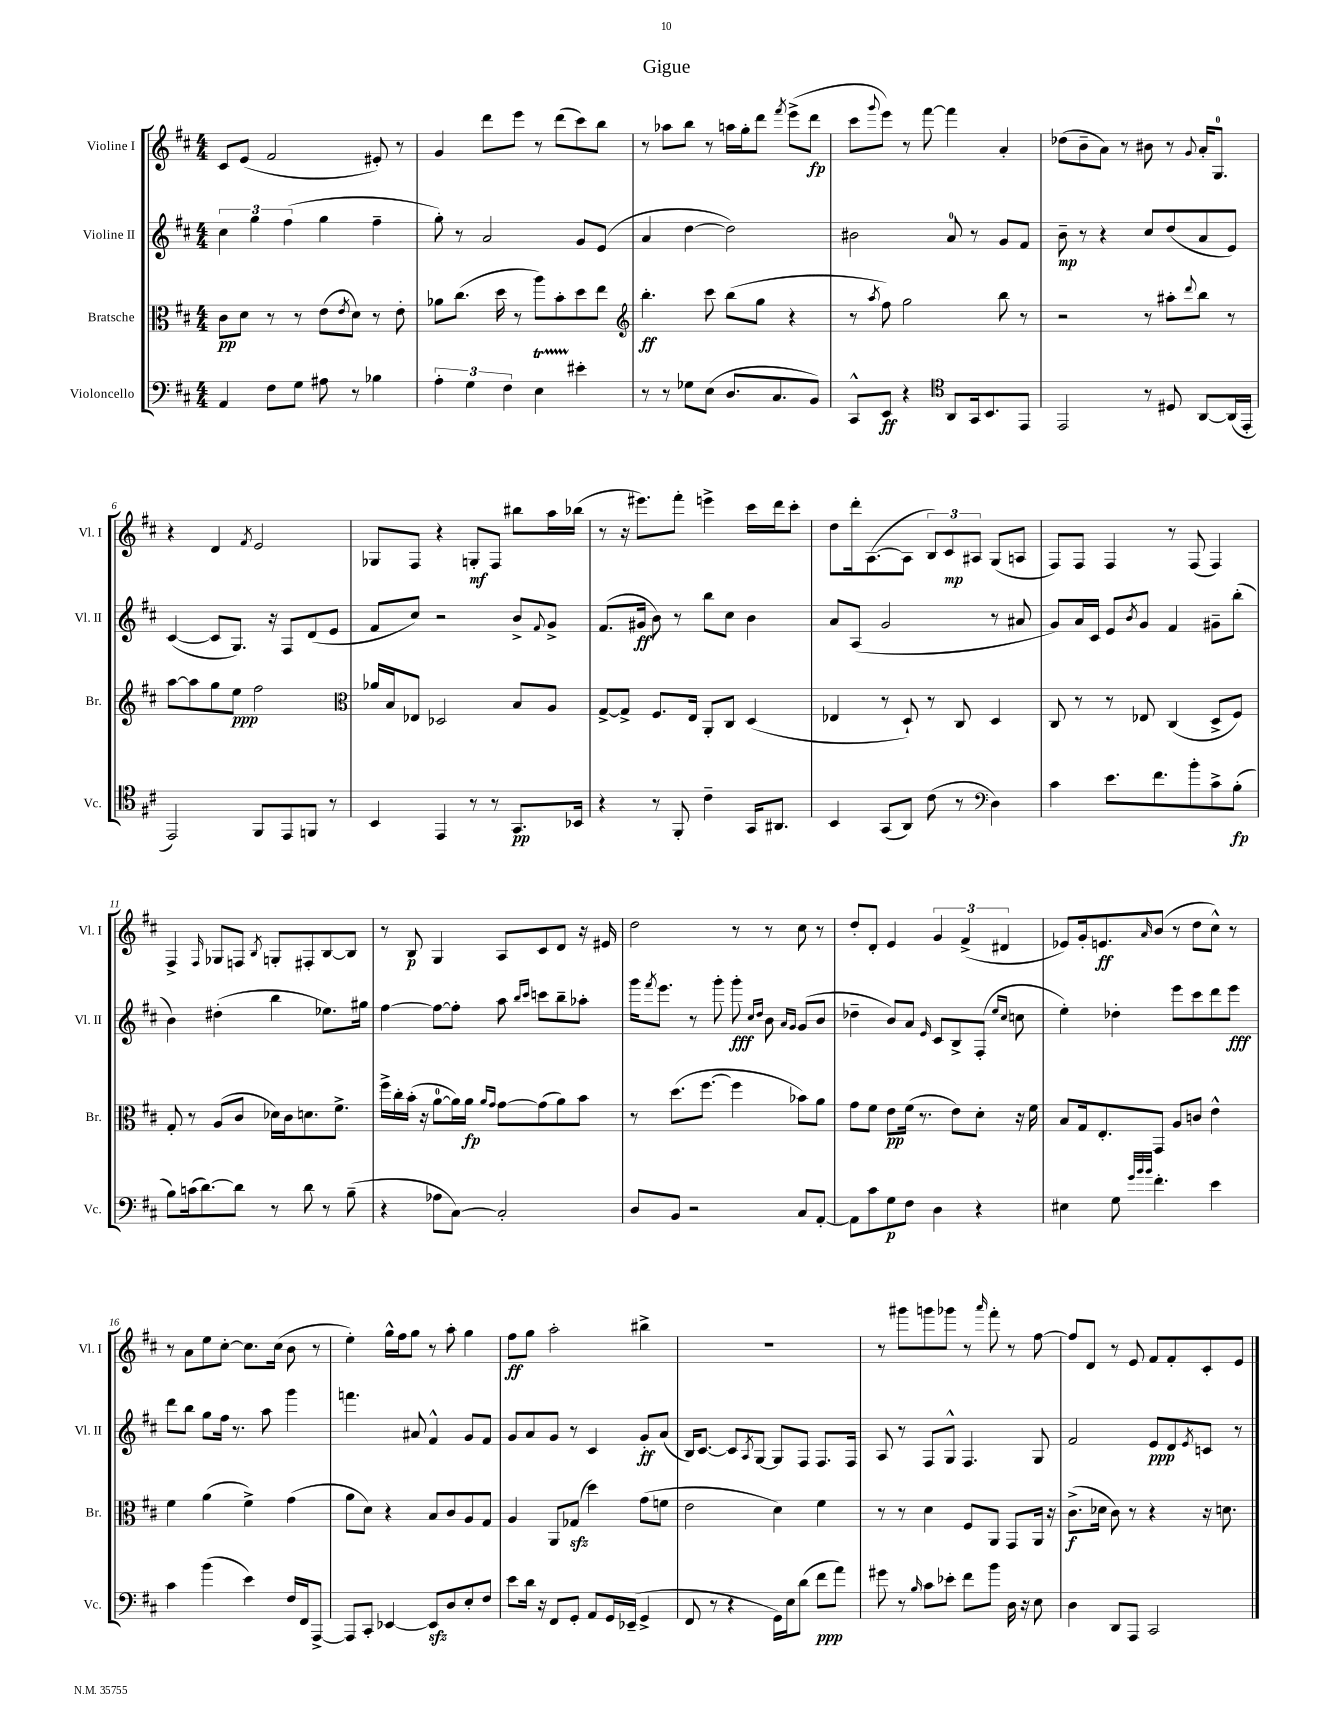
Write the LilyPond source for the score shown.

\header { title = "Gigue" }
<<
\new StaffGroup <<
\new Staff = "s0" \with { instrumentName = "Violine I" shortInstrumentName = "Vl. I" } {
    \clef treble \key d \major \numericTimeSignature \time 4/4
    cis'8 e'8( fis'2 eis'8-.) r8 |
    g'4 d'''8 e'''8 r8 d'''8( cis'''8) b''8 |
    r8 aes''8 b''8 r8 a''16 g''16-. d'''8 \acciaccatura { fis'''8 } e'''8->( d'''8\fp |
    cis'''8 \appoggiatura { g'''8 } e'''8) r8 fis'''8~ fis'''4 a'4-. |
    des''8( b'8-- a'8) r8 bis'8 r8 \appoggiatura { g'8 } a'16-. g8.-0 |
    r4 d'4 \acciaccatura { fis'8 } e'2 |
    ges8 fis8 r4 g8-.\mf fis8 bis''8 a''16 bes''16( |
    r8 r16 eis'''8.) fis'''8-. e'''4-> cis'''16 d'''16 cis'''8-. |
    d''8 d'''16-. a8.~( a8 \tuplet 3/2 { b8) cis'8\mp ais8 } g8( a8 |
    fis8) fis8 fis4 r8 fis8( fis4) |
    fis4-> \grace { fis16 } ges8 f8 \acciaccatura { b8 } g8-. fis8-. b8~ b8 |
    r8 b8\p g4 a8 cis'8 d'8 r16 eis'16 |
    d''2 r8 r8 cis''8 r8 |
    d''8-. d'8-. e'4 \tuplet 3/2 { g'4 fis'4->( dis'4 } |
    ees'8) g'16-. e'8.\ff \grace { a'16 } b'8( r8 d''8 cis''8-^) r8 |
    r8 a'8 e''8 cis''8~-. cis''8. cis''16( b'8 r8 |
    e''4-.) g''16-^ fis''16 g''8 r8 a''8-. g''4 |
    fis''8\ff g''8 a''2-. bis''4-> |
    R1 |
    r8 gis'''8 g'''8 ges'''8 r8 \grace { a'''16 } fis'''8-. r8 fis''8~ |
    fis''8 d'8 r8 e'8 fis'8 fis'8-. cis'8-. e'8 \bar "|." |
}
\new Staff = "s1" \with { instrumentName = "Violine II" shortInstrumentName = "Vl. II" } {
    \clef treble \key d \major \numericTimeSignature \time 4/4
    \tuplet 3/2 { cis''4 g''4 fis''4( } g''4 fis''4-- |
    g''8-.) r8 a'2 g'8 e'8( |
    a'4 d''4~ d''2) |
    bis'2 a'8-0 r8 g'8 fis'8 |
    b'8--\mp r8 r4 cis''8 d''8( a'8 e'8) |
    cis'4~( cis'8 g8.) r16 fis8 d'8( e'8 |
    fis'8 cis''8) r2 b'8-> \appoggiatura { fis'8 } g'8-> |
    fis'8.( gis'16\ff b'8) r8 b''8 cis''8 b'4 |
    a'8 a8( g'2 r8 ais'8 |
    g'8) a'16 cis'16 e'8 \acciaccatura { b'8 } g'8 fis'4 gis'8-- b''8-.( |
    b'4) dis''4-.( b''4 ees''8.) gis''16 |
    fis''4~ fis''8~ fis''8-. a''8 \grace { b''16 cis'''16 } c'''8 b''8-- aes''8-. |
    g'''16 \acciaccatura { fis'''8 } e'''8. r8 g'''8-. g'''8-.\fff \grace { cis''16 d''16 } b'8 \grace { a'16 g'16 } g'8( b'8 |
    des''4-- b'8) a'8 \grace { e'16 } cis'8 b8-> fis8-.( \grace { e''16 cis''16 } c''8 |
    e''4-.) des''4-. e'''8 cis'''8 d'''8 e'''8\fff |
    d'''8 b''8 g''8 fis''16 r8. a''8 g'''4 |
    f'''4. ais'8 fis'4-^ g'8 fis'8 |
    g'8 a'8 g'8 r8 cis'4 g'8-.\ff a'8( |
    b16) cis'8.~ cis'8 \acciaccatura { a8 } g8~ g8 fis8 fis8. fis16 |
    a8 r8 fis8 g8-^ fis4. g8 |
    fis'2 e'8\ppp d'8 \acciaccatura { e'8 } c'8 r8 \bar "|." |
}
\new Staff = "s2" \with { instrumentName = "Bratsche" shortInstrumentName = "Br." } {
    \clef alto \key d \major \numericTimeSignature \time 4/4
    cis'8\pp d'8 r8 r8 e'8( \acciaccatura { e'8 } d'8) r8 e'8-. |
    aes'8 cis''8.( d''16 r8 a''8) b'8-. d''8 e''8 |
    \clef treble b''4.-.\ff cis'''8 b''8( g''8 r4 |
    r8 \acciaccatura { a''8 } fis''8) g''2 b''8 r8 |
    r2 r8 ais''8-. \appoggiatura { d'''8 } b''8 r8 |
    a''8~ a''8 g''8 e''8\ppp fis''2 |
    \clef alto aes'16 b16 ees8 des2 b8 a8 |
    g8~-> g8-> fis8. e16 a,8-. cis8 d4( |
    ees4 r8 d8-!) r8 cis8 d4 |
    cis8 r8 r8 ees8 cis4( d8-> fis8) |
    g8-. r8 a8( cis'8 des'16) cis'16 d'8. fis'8.-> |
    fis''16-> cis''16-. b'16-.( r16 a'8-0~ a'16) a'16\fp \grace { a'16 g'16 } g'8~ g'8( a'8) b'8 |
    r8 d''8.( fis''8.~ fis''4 bes'8) a'8 |
    g'8 fis'8 e'8\pp fis'16( r8. e'8) d'8-. r16 fis'16 |
    b8 g16 e8.-. g,8 a8 c'8 e'4-^ |
    fis'4 a'4( fis'4->) g'4( |
    a'8 d'8) r4 b8 cis'8 a8 g8 |
    a4 a,8 ges8\sfz( d''4) g'8( f'8 |
    e'2 d'4) fis'4 |
    r8 r8 d'4 fis8 a,8 g,8 a,16 r16 |
    cis'8.->\f( des'16 cis'8) r8 r4 r16 d'8. \bar "|." |
}
\new Staff = "s3" \with { instrumentName = "Violoncello" shortInstrumentName = "Vc." } {
    \clef bass \key d \major \numericTimeSignature \time 4/4
    a,4 fis8 g8 ais8 r8 bes4 |
    \tuplet 3/2 { a4-. g4 fis4 } e4\startTrillSpan eis'4-.\stopTrillSpan |
    r8 r8 ges8 e8( d8. cis8. b,8) |
    cis,8-^ e,8\ff r4 \clef tenor a,8 g,16 b,8. e,8 |
    e,2 r8 dis8 a,8~ a,16( e,16-. |
    e,2) fis,8 e,8 f,8 r8 |
    b,4 e,4 r8 r8 g,8.\pp bes,16 |
    r4 r8 fis,8-. cis'4-- g,16 ais,8. |
    b,4 g,8( a,8) cis'8( r8 \clef bass d4) |
    cis'4 e'8. fis'8. b'8-. cis'8-> b8-.\fp( |
    b8) c'16( d'8.~) d'8 r8 d'8 r8 b8--( |
    r4 aes8 cis8~) cis2-. |
    d8 b,8 r2 cis8 a,8~-. |
    a,8 cis'8 g8\p fis8 d4 r4 |
    eis4 g8 \grace { g'32 b'32 b'32 } fis'4.-. e'4 |
    cis'4 b'4( e'4) fis16 fis,16 a,,8~-> |
    a,,8 cis,8-. ees,4~ ees,8\sfz d8 e8-. fis8 |
    e'8 d'16 r16 fis,8 g,8-. a,8 g,16 ees,16--( g,4-> |
    fis,8 r8 r4 g,16) e16 d'8( fis'8\ppp a'8) |
    gis'8 r8 \grace { b16 } cis'8 ees'8-. fis'8 b'8 d16 r16 e8 |
    d4 d,8 a,,8 cis,2 \bar "|." |
}
>>
>>
